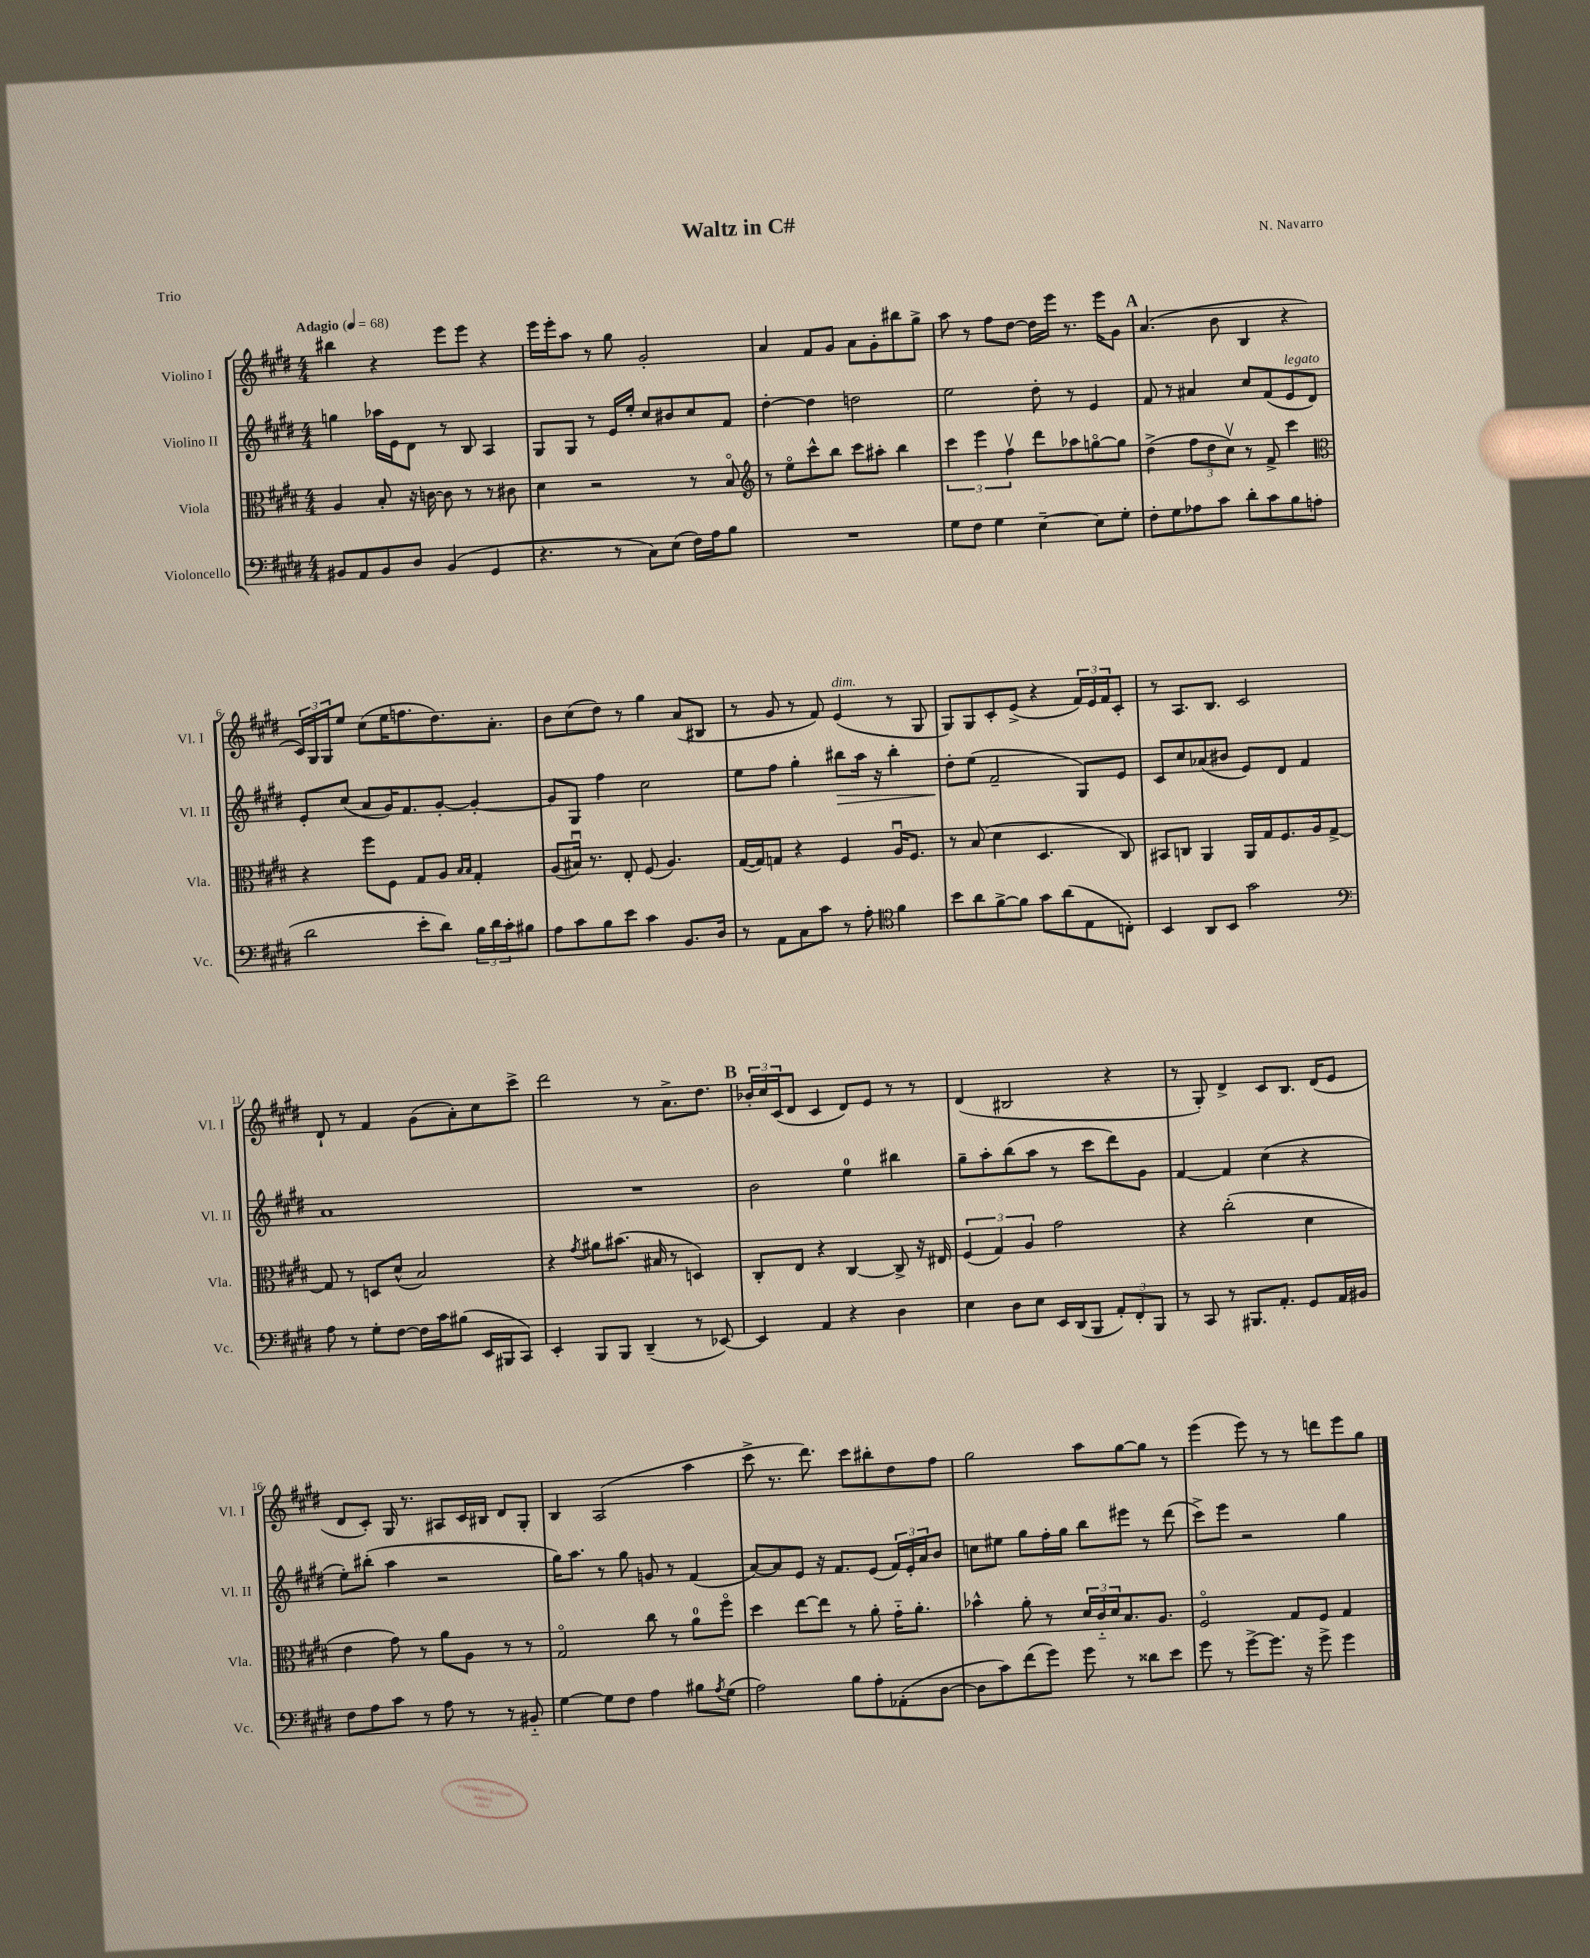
\header { title = "Waltz in C#" composer = "N. Navarro" piece = "Trio" }
<<
\new StaffGroup <<
\new Staff = "s0" \with { instrumentName = "Violino I" shortInstrumentName = "Vl. I" } {
    \clef treble \key e \major \numericTimeSignature \time 4/4 \tempo "Adagio" 4 = 68
    bis''4 r4 e'''8 e'''8 r4 |
    e'''16 e'''16-. a''8 r8 gis''8 gis'2-. |
    a'4 fis'8 gis'8 a'8 gis'8-. bis''8 gis''8-> |
    a''8 r8 fis''8 dis''8~ dis''16 e'''16 r8. e'''16 gis'8 |
    \mark \markup { \bold "A" } a'4.( b'8 b4 r4 |
    \tuplet 3/2 { cis'16) gis16 gis16 } e''8 cis''8( e''16 f''8. dis''8.) a'8.-. |
    b'8 cis''8( dis''8) r8 gis''4 a'8( bis8 |
    r8 gis'8 r8 fis'8) e'4^\markup { \italic "dim." }( r8 gis8 |
    gis8) gis8 cis'8-. e'8->( r4 \tuplet 3/2 { fis'16) e'16 fis'16 } cis'8-. |
    r8 a8. b8. cis'2 |
    dis'8-! r8 fis'4 gis'8( a'8-.) cis''8 cis'''8-> |
    dis'''2 r8 a'8.-> dis''8. |
    \mark \markup { \bold "B" } \tuplet 3/2 { bes'16-. cis''16 cis'16( } dis'8 cis'4 dis'8) e'8 r8 r8 |
    dis'4( bis2 r4 |
    r8 gis8-.) dis'4-> cis'8 b8. dis'16( e'8 |
    dis'8 cis'8-.) gis16 r8. ais8 cis'16 bis16 dis'8 gis8-. |
    b4 a2( a''4 |
    cis'''8-> r8. dis'''8.) cis'''8 bis''8-. dis''8 fis''8 |
    gis''2 a''8 gis''8~ gis''8 r8 |
    e'''4( e'''8) r8 r8 d'''8 e'''8 gis''8 \bar "|." |
}
\new Staff = "s1" \with { instrumentName = "Violino II" shortInstrumentName = "Vl. II" } {
    \clef treble \key e \major \numericTimeSignature \time 4/4
    g''4 aes''16 e'16 dis'8 r8 b8 a4 |
    gis8 gis8 r8 e'16 e''16-. cis''8 bis'8 cis''8 fis'8 |
    dis''4~-. dis''4 d''2 |
    e''2 dis''8-. r8 e'4 |
    \mark \markup { \bold "A" } fis'8 r8 ais'4 cis''8 fis'8( e'8^\markup { \italic "legato" } dis'8) |
    e'8-. cis''8( a'8 gis'16) fis'8. gis'8~-. gis'4~-. |
    gis'8 gis8 fis''4 cis''2 |
    e''8 fis''8 gis''4-. bis''8\> a''16 r16 bis''4-. |
    dis''8-.\! e''8( fis'2-- gis8) e'8 |
    cis'8 cis''8 aes'8( bis'8 e'8) dis'8 fis'4 |
    a'1 |
    R1 |
    \mark \markup { \bold "B" } b'2 e''4-0 bis''4 |
    gis''8-- a''8-. b''8( a''8 r8 cis'''8 dis'''8) gis'8 |
    fis'4~ fis'4 cis''4( r4 |
    e''8-.) bis''8-.( a''4 r2 |
    gis''16) a''8. r8 gis''8 g'8 r8 fis'4( |
    a'8~) a'8 e'8 r16 fis'8. e'8( \tuplet 3/2 { fis'16) e'16-. a'16 } b'8 |
    c''8 eis''8 gis''8 fis''16-. gis''16 b''8 eis'''8 r8 dis'''8( |
    cis'''8->) e'''8 r2 gis''4 \bar "|." |
}
\new Staff = "s2" \with { instrumentName = "Viola" shortInstrumentName = "Vla." } {
    \clef alto \key e \major \numericTimeSignature \time 4/4
    a4 b8-. r16 c'16~ c'8 r8 r8 cis'8 |
    dis'4 r2 r8 b8\flageolet |
    \clef treble r8 e''8\flageolet cis'''8-^ b''8 cis'''8 ais''8-. b''4 |
    \tuplet 3/2 { cis'''4 e'''4 fis''4\upbow } dis'''8 aes''8 g''8~\flageolet g''8 |
    \mark \markup { \bold "A" } dis''4->( \tuplet 3/2 { fis''8 dis''8 cis''8\upbow) } r8 fis'8-> cis'''4 |
    \clef alto r4 fis''8 fis8 gis8 a8 \grace { b16 b16 } gis4-. |
    a8( bis16\downbow) r8. e8-. fis8( a4.) |
    gis16~( gis16) g8 r4 fis4 a16\downbow fis8. |
    r8 b8( dis'4 dis4. cis8) |
    bis,8 c8 a,4 a,16 gis16 fis8. a16 gis8~-> |
    gis8 r8 d8 dis'8-^( b2) |
    r4 \acciaccatura { gis'8 } ais'8 bis'8.( bis16 r8 d4) |
    \mark \markup { \bold "B" } cis8-. e8 r4 cis4~ cis8-> r16 eis16 |
    \tuplet 3/2 { fis4( gis4) a4 } gis'2 |
    r4 cis''2-.( dis'4 |
    e'4 gis'8) r8 a'8 a8 r8 r8 |
    gis2\flageolet cis''8 r8 a'8-0 fis''8\flageolet |
    dis''4 e''8~ e''8 r8 a'8-. gis'16-_ a'8.-. |
    bes'4-^ a'8-. r8 \tuplet 3/2 { dis'16 cis'16-_ dis'16 } b8. a8. |
    fis2\flageolet gis8 fis8 gis4 \bar "|." |
}
\new Staff = "s3" \with { instrumentName = "Violoncello" shortInstrumentName = "Vc." } {
    \clef bass \key e \major \numericTimeSignature \time 4/4
    bis,8 a,8 bis,8 dis8 bis,4( gis,4 |
    r4. r8 cis8) e8( fis16) a16 b8 |
    R1 |
    gis8 fis8 gis4 e4~-- e8 gis8-. |
    \mark \markup { \bold "A" } fis8-. gis8 aes8 cis'8 dis'8-. cis'8 b8 a8( |
    dis'2 e'8-. dis'8) \tuplet 3/2 { b16 dis'16 cis'16-. } bis8 |
    a8 cis'8 b8 e'8 cis'4 b,8. dis16 |
    r8 a,8 cis8 cis'8 r8 a8-. \clef tenor fis'4 |
    b'8 a'8 fis'8~-> fis'8 gis'8 a'8( e8 c8-.) |
    b,4 a,8 b,8 gis'2 |
    \clef bass a8 r8 gis8-. fis8~ fis16 cis'16 bis8( e,16 bis,,16 cis,8) |
    e,4-. b,,8 b,,8 dis,4--( r8 ees,8~) |
    \mark \markup { \bold "B" } ees,4 a,4 r4 dis4 |
    e4 dis8 e8 e,16 dis,16( b,,8 \tuplet 3/2 { a,8-.) fis,8-. b,,8 } |
    r8 cis,8 r8 bis,,8. a,8.-. gis,8 a,16 bis,16 |
    fis8 a8 cis'8 r8 a8 r8 r8 bis,8-_ |
    gis4~ gis8 fis8 a4 bis8 \acciaccatura { a8 } gis8( |
    a2) b8 a8-. aes,8-.( dis8~ |
    dis8 cis'8) fis'8( gis'8) gis'8 r8 disis'8 e'8 |
    gis'8 r8 gis'8~-> gis'8. r16 gis'8-> gis'4 \bar "|." |
}
>>
>>
